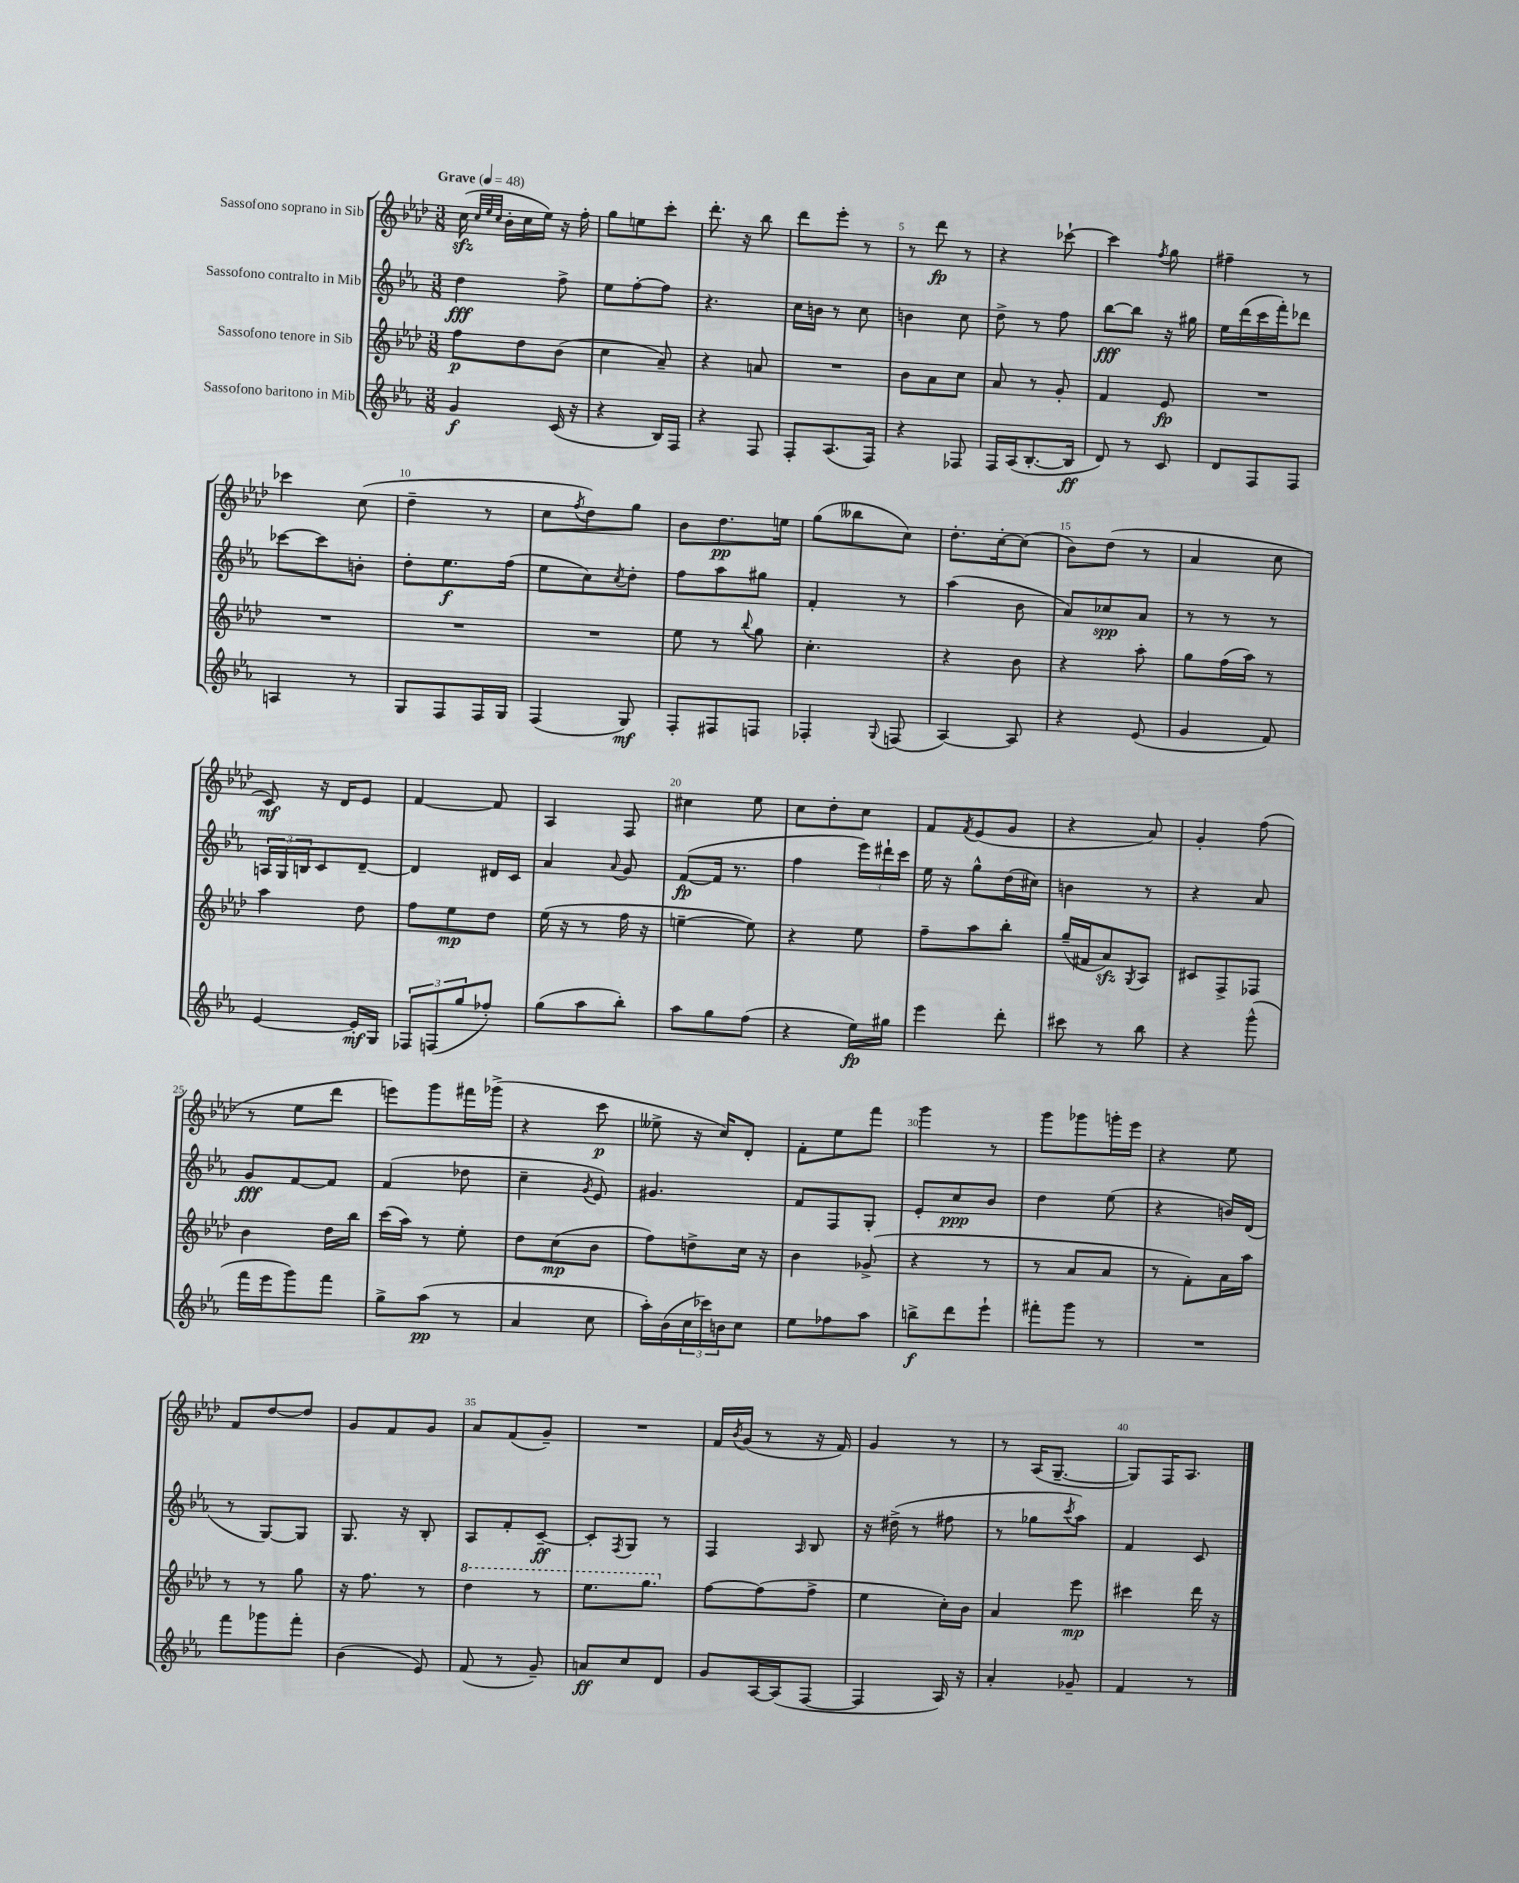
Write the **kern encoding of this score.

**kern	**kern	**kern	**kern
*staff4	*staff3	*staff2	*staff1
*clefG2	*clefG2	*clefG2	*clefG2
*k[b-e-a-]	*k[b-e-a-d-]	*k[b-e-a-]	*k[b-e-a-d-]
*M3/8	*M3/8	*M3/8	*M3/8
*MM48	*MM48	*MM48	*MM48
4g	8ff	4dd	(16cc
.	.	.	32qqcc
.	.	.	32qqee-
.	.	.	32qqcc
.	.	.	16b-'
.	8dd-	.	16cc
.	.	.	16ee-)
(16c	(8b-	8ff^	16r
16r	.	.	16ff'
=	=	=	=
4r	4cc	8ee-	8gg
.	.	[8ff'	8ee
16B-)	8a-~)	8ff]	8ccc'
16F	.	.	.
=	=	=	=
4r	4r	4.r	8.ddd-'
.	.	.	16r
8F	8a	.	8bb-
=	=	=	=
8F'	4.r	16cc	8ddd-
.	.	16b	.
(8.A-	.	8r	8eee-'
.	.	8cc	8r
16F)	.	.	.
=	=	=	=
4r	8b-	4b	8r
.	8a-	.	8ddd-
8F-	8cc	8cc	8r
=	=	=	=
16F	8a-	8dd^	4r
(16A-	.	.	.
[8.B-'	8r	8r	.
.	8g'	8ff	[8ccc-`
16B-]	.	.	.
=	=	=	=
8d)	4f	[8bb-	4ccc-]
8r	.	8bb-]	.
.	.	.	8qff
8c	8e-	16r	8gg
.	.	16gg#	.
=	=	=	=
8d	4.r	16ee-	4ff#~
.	.	(16ddd	.
8F	.	16ccc	.
.	.	16fff')	.
8F	.	8ddd-	8r
=	=	=	=
4A	4.r	[8ccc-	4ccc-
.	.	8ccc-]	.
8r	.	8b'	(8cc
=	=	=	=
8G	4.r	8dd'	4dd-~
8F	.	8.ee-	.
16F	.	.	8r
16G	.	(16ff	.
=	=	=	=
(4F	4.r	8ee-	8cc
.	.	.	8qff
.	.	8cc)	8dd-)
.	.	8qcc	.
8G)	.	8dd'	8gg
=	=	=	=
8F'	8ee-	8ff	8b-
8F#	8r	8aa-	8.dd-
.	8qqbb-	.	.
8F	8gg	8gg#	.
.	.	.	16ee
=	=	=	=
4F-'	4.cc'	4f'	(8gg
.	.	.	8bb--
8qqG	.	.	.
(8F	.	8r	8cc)
=	=	=	=
[4A-)	4r	(4aa-	8.dd-'
.	.	.	[16cc'
8A-]	8b-	8b-	(8cc]
=	=	=	=
4r	4r	8a-)	8b-)
.	.	8cc-	(8dd-
(8e-	8aa-'	8a-	8r
=	=	=	=
4g	8gg	8r	4a-
.	(16ff	8r	.
.	16aa-)	.	.
8f)	8r	8r	8cc
=	=	=	=
[4e-	4aa-	24A	8c)
.	.	24G	.
.	.	24B	.
.	.	8c	16r
.	.	.	16d-
16e-']	8dd-	[8d~	8e-
16G	.	.	.
=	=	=	=
12F-	8ff	4d]	[4f
(12F	.	.	.
.	8ee-	.	.
12gg	.	.	.
8ff-')	8dd-	16d#	8f]
.	.	16c	.
=	=	=	=
(8gg	(16ee-	4a-	4A-
.	16r	.	.
8aa-	8r	.	.
.	.	8qqa-	.
8bb-')	16ff	8g	8F
.	16r	.	.
=	=	=	=
8aa-	[4ee~	([8f	4cc#
8gg	.	16f]	.
.	.	8.r	.
(8ff	8ee])	.	8ee-
=	=	=	=
4r	4r	4ff	8cc
.	.	.	8dd-'
16ee-)	8ee-	24eee-)	8cc
.	.	24ddd#`	.
16gg#	.	.	.
.	.	24ccc	.
=	=	=	=
4eee-	8ff~	16ee-	8f
.	.	16r	.
.	.	.	8qf
.	8aa-	8gg^^	(8e-
8ddd'	8bb-'	(16dd	8g
.	.	16cc#)	.
=	=	=	=
8ccc#	(16gg~	4b	4r
.	16f#	.	.
8r	8a-)	.	.
.	8qG	.	.
8bb-	8A-	8r	8a-)
=	=	=	=
4r	8c#	4r	4g'
.	8F^	.	.
(8ggg^^	8F-	8a-	(8ff
=	=	=	=
16fff	4b-	8g	8r
16eee-	.	.	.
8ggg)	.	[8f	8ee-
8fff	16dd-	8f]	8ddd-
.	16bb-	.	.
=	=	=	=
8gg^	(16ccc	(4f	8eee)
.	16aa-)	.	.
(8aa-	8r	.	8ggg
8r	8ee-'	8dd-	16fff#
.	.	.	(16ggg-^
=	=	=	=
4a-	8dd-	4cc~	4r
.	(8cc	.	.
.	.	8qg	.
8cc	8b-	8e-)	8ccc
=	=	=	=
16aa-')	8ff)	4.g#	8ee--^
(16b-	.	.	.
24cc	8dd^	.	16r
24ccc-)	.	.	.
.	.	.	16cc)
24b	.	.	.
8cc	16cc	.	8d-'
.	16r	.	.
=	=	=	=
8ee-	4b-	8f	8f'
8ff-	.	8F	8ee-
8aa-	(8g-^	8G'	8fff
=	=	=	=
8bb^	4r	8e-'	4ggg
8ddd	.	8cc	.
8eee-`	8r	8b-	8r
=	=	=	=
8fff#'	8r	4dd	8ggg
8ggg	8a-	.	8ggg-
8r	8a-	(8ee-	16ggg'
.	.	.	16eee-
=	=	=	=
4.r	8r	4r	4r
.	8f')	.	.
.	16a-	16b)	8ee-
.	16aa-	(16d	.
=	=	=	=
8fff	8r	8r	8f
8ggg-	8r	[8G)	[8dd-
8fff'	8gg	8G]	8dd-]
=	=	=	=
(4b-	16r	8.G	8g
.	8.ff	.	.
.	.	.	8f
.	.	16r	.
8e-)	8r	8B-'	8g
=	=	=	=
(8f	4ddd-	8A-	8a-
8r	.	8f'	(8f
8g~)	8r	[8c~	8g~)
=	=	=	=
8a	8.eee-	8c']	4.r
.	.	8qF	.
8cc	.	8G	.
.	8.ggg	.	.
8d	.	8r	.
=	=	=	=
8g	[8ff	4F	16f
.	.	.	8qb-
.	.	.	(16g
[16A-	(8ff]	.	8r
(16A-]	.	.	.
.	.	16qqA-	.
[8F	8ff^	8B-	16r
.	.	.	16f)
=	=	=	=
4F]	4ee-	16r	4g
.	.	(16dd#^	.
.	.	8r	.
16A-)	16cc')	8ff#	8r
16r	16b-	.	.
=	=	=	=
4a-'	4a-	8r	8r
.	.	8gg-	(16A-
.	.	.	[8.G~
.	.	8qccc	.
8g-~	8eee-	8aa-)	.
=	=	=	=
4f	4ccc#	4f	8G])
.	.	.	16F
.	.	.	8.A-
8r	16ddd-	8c	.
.	16r	.	.
==	==	==	==
*-	*-	*-	*-
